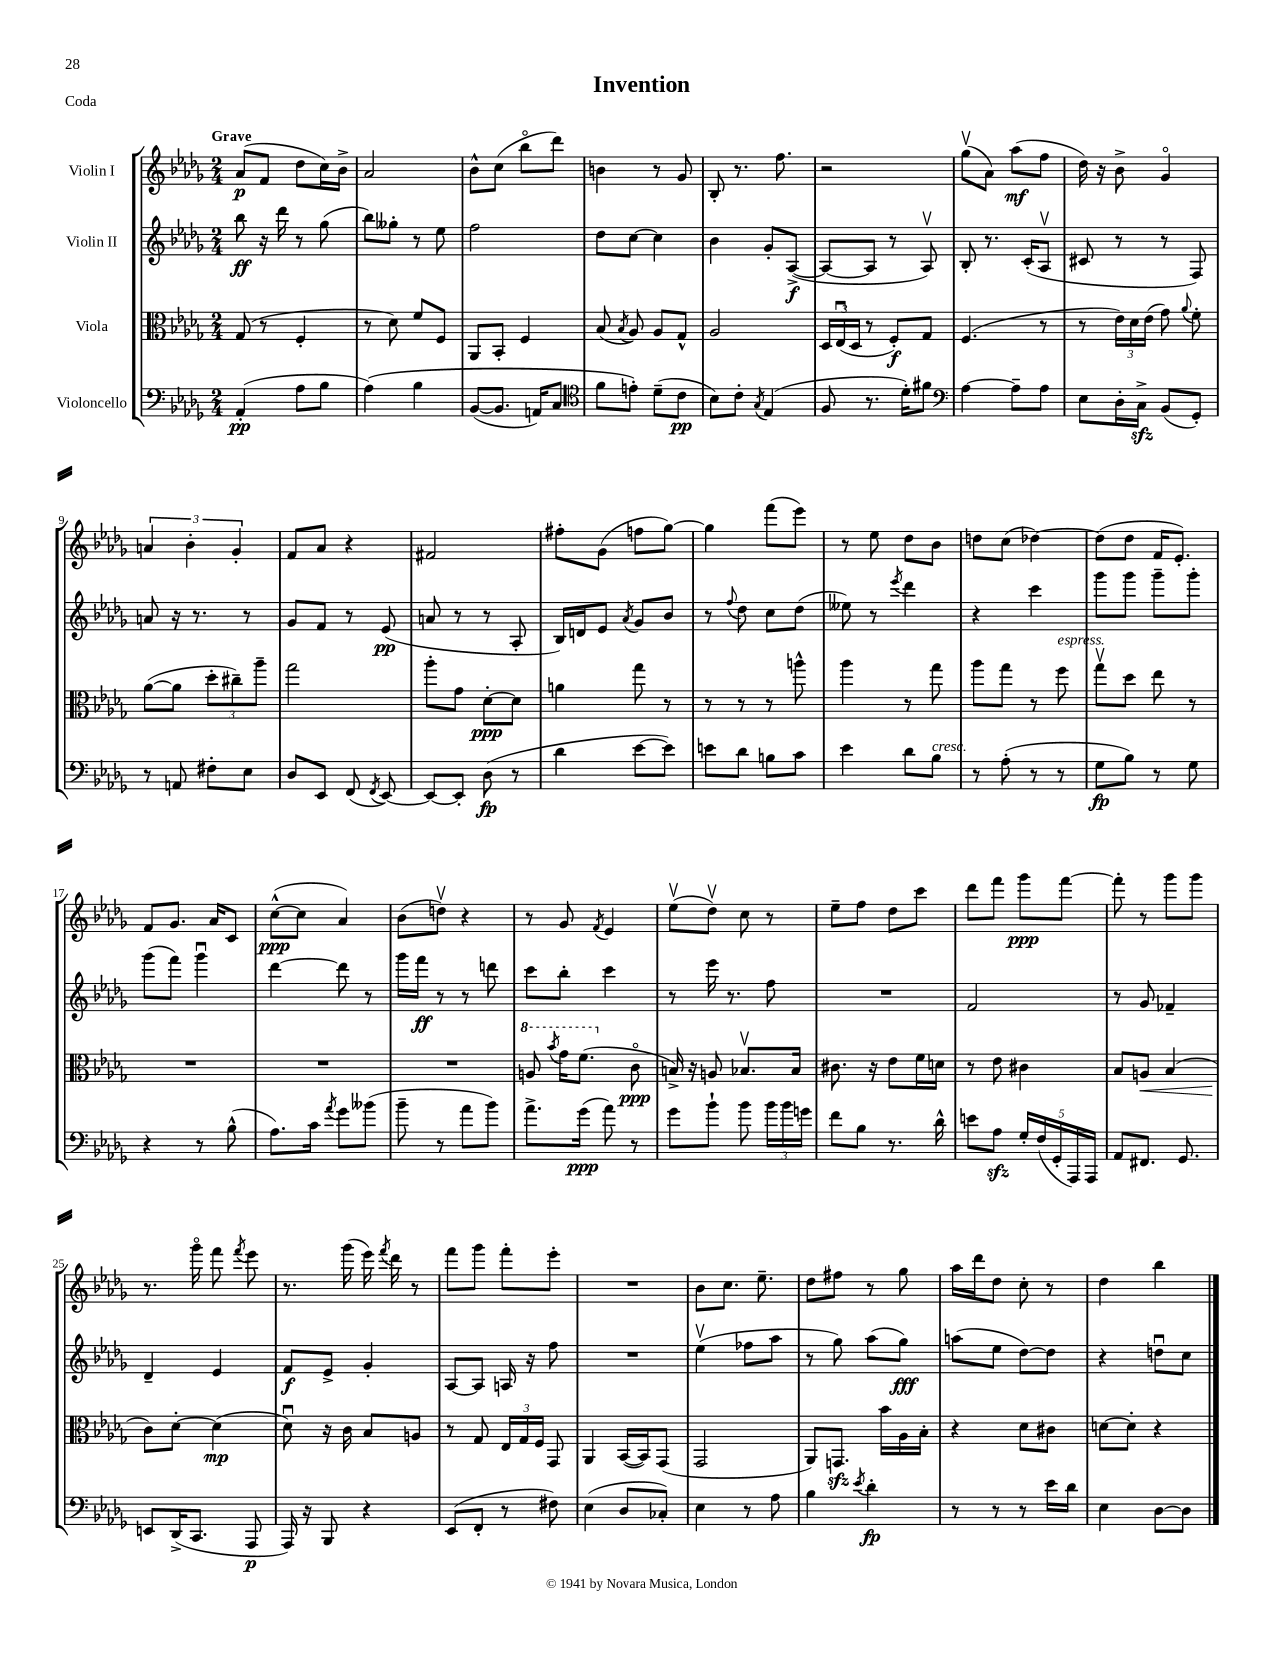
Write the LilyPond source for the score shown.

\header { title = "Invention" piece = "Coda" }
<<
\new StaffGroup <<
\new Staff = "s0" \with { instrumentName = "Violin I" } {
    \clef treble \key des \major \numericTimeSignature \time 2/4 \tempo "Grave"
    \autoBeamOff aes'8[\p( f'8] des''8[ c''16) bes'16]-> |
    aes'2 |
    bes'8[-^ c''8]( bes''8[\flageolet des'''8]) |
    b'4 r8 ges'8 |
    bes8-. r8. f''8. |
    r2 |
    ges''8[\upbow( aes'8]) aes''8[\mf( f''8] |
    des''16) r16 bes'8-> ges'4\flageolet |
    \tuplet 3/2 { a'4 bes'4-. ges'4-. } |
    f'8[ aes'8] r4 |
    fis'2 |
    fis''8[-. ges'8]( f''8[ ges''8]~) |
    ges''4 f'''8[( ees'''8]) |
    r8 ees''8 des''8[ bes'8] |
    d''8[ c''8]( des''4~) |
    des''8[( des''8] f'16[ ees'8.]-.) |
    f'8[ ges'8.] aes'16[ c'8] |
    c''8[~-^\ppp( c''8] aes'4) |
    bes'8[( d''8]\upbow) r4 |
    r8 ges'8 \acciaccatura { f'8 } ees'4 |
    ees''8[\upbow( des''8]\upbow) c''8 r8 |
    ees''8[-- f''8] des''8[ c'''8] |
    des'''8[ f'''8] ges'''8[\ppp f'''8]~ |
    f'''8-. r8 ges'''8[ ges'''8] |
    r8. ges'''16\flageolet f'''8 \acciaccatura { f'''8 } ees'''8 |
    r8. ges'''16( ees'''16) \acciaccatura { f'''8 } des'''16 r8 |
    f'''8[ ges'''8] f'''8[-. ees'''8]-. |
    R2 |
    bes'8[ c''8.] ees''8.-- |
    des''8[ fis''8] r8 ges''8 |
    aes''16[ des'''16 des''8] c''8-. r8 |
    des''4 bes''4 \bar "|." |
}
\new Staff = "s1" \with { instrumentName = "Violin II" } {
    \clef treble \key des \major \numericTimeSignature \time 2/4
    \autoBeamOff bes''8\ff r16 des'''16 r8 ges''8( |
    bes''8[) geses''8]-. r8 ees''8 |
    f''2 |
    des''8[ c''8]~ c''4 |
    bes'4 ges'8[-. aes8]~->\f( |
    aes8[~ aes8] r8 aes8\upbow) |
    bes8-. r8. c'16[-.( aes8]\upbow |
    cis'8 r8 r8 f8) |
    a'8 r16 r8. r8 |
    ges'8[ f'8] r8 ees'8\pp( |
    a'8 r8 r8 aes8-. |
    bes16[) d'16 ees'8] \acciaccatura { aes'8 } ges'8[ bes'8] |
    r8 \appoggiatura { f''8 } des''8 c''8[ des''8]( |
    eeses''8) r8 \acciaccatura { ees'''8 } des'''4 |
    r4 c'''4 |
    ges'''8[ ges'''8] ges'''8[-- ges'''8]-. |
    ges'''8[( f'''8]) ges'''4\downbow |
    des'''4~ des'''8 r8 |
    ges'''16[ f'''16]\ff r8 r8 d'''8 |
    c'''8[ bes''8]-. c'''4 |
    r8 ees'''16 r8. f''8 |
    R2 |
    f'2 |
    r8 ges'8 fes'4-- |
    des'4-- ees'4 |
    f'8[\f ees'8]-> ges'4-. |
    aes8[~ aes8] a16 r16 f''8 |
    R2 |
    ees''4\upbow( fes''8[ aes''8] |
    r8 ges''8) aes''8[( ges''8]\fff) |
    a''8[( ees''8] des''8[~) des''8] |
    r4 d''8[\downbow c''8] \bar "|." |
}
\new Staff = "s2" \with { instrumentName = "Viola" } {
    \clef alto \key des \major \numericTimeSignature \time 2/4
    \autoBeamOff ges8( r8 f4-. |
    r8 des'8) f'8[ f8] |
    aes,8[ bes,8]-. f4 |
    bes8( \acciaccatura { bes8 } aes8) aes8[ ges8]-^ |
    aes2 |
    \tuplet 3/2 { des16[ ees16\downbow( des16] } r8 f8[-.\f) ges8] |
    f4.( r8 |
    r8 \tuplet 3/2 { ees'16[) des'16 ees'16]( } ges'8) \appoggiatura { aes'8 } f'8-. |
    aes'8[~( aes'8] \tuplet 3/2 { des''8[-. cis''8--) aes''8]-- } |
    ges''2 |
    aes''8[-. ges'8] des'8[~-.\ppp des'8] |
    a'4 ges''8 r8 |
    r8 r8 r8 a''8-^ |
    aes''4 r8 ges''8 |
    aes''8[ ges''8] r8 f''8^\markup { \italic "espress." } |
    ges''8[\upbow des''8] ees''8 r8 |
    R2 |
    R2 |
    R2 |
    \ottava #1 a'8 \acciaccatura { bes''8 } ges''16[ f''8.]( \ottava #0 c'8\flageolet\ppp |
    b16->) r16 a8 bes8.[\upbow bes16] |
    cis'8. r16 ees'8[ f'16 d'16] |
    r8 ees'8 cis'4 |
    bes8[ a8]\< bes4( |
    c'8[\!) des'8]~-. des'4\mp( |
    des'8\downbow) r16 c'16 bes8[ a8] |
    r8 ges8 \tuplet 3/2 { ees16[ ges16 f16] } ges,8 |
    aes,4 bes,16[~( bes,16) ges,8]( |
    ges,2 |
    aes,8[) g,8.]\sfz bes'16[ aes16 bes16]-. |
    r4 des'8[ cis'8] |
    d'8[~ d'8]-. r4 \bar "|." |
}
\new Staff = "s3" \with { instrumentName = "Violoncello" } {
    \clef bass \key des \major \numericTimeSignature \time 2/4
    \autoBeamOff aes,4-.\pp( aes8[ bes8] |
    aes4)\( bes4 |
    bes,8[~( bes,8.] a,16[) c8] |
    \clef tenor f'8[ e'8]-.\) des'8[--( c'8]\pp |
    bes8[) c'8]-. \acciaccatura { ges8 } ees4( |
    f8 r8. des'16[-.) fis'8] |
    \clef bass aes4~ aes8[-- aes8] |
    ees8[ des16-. c16]->\sfz bes,8[( ges,8]-.) |
    r8 a,8 fis8[-. ees8] |
    des8[ ees,8] f,8( \acciaccatura { f,8 } ees,8~) |
    ees,8[~ ees,8]-. des8\fp( r8 |
    des'4 ees'8[~ ees'8]) |
    e'8[ des'8] b8[ c'8] |
    ees'4 des'8[ bes8]^\markup { \italic "cresc." } |
    r8 aes8-.( r8 r8 |
    ges8[\fp bes8]) r8 ges8 |
    r4 r8 bes8-^( |
    aes8.[) c'16] \acciaccatura { aes'8 } ges'8[ beses'8]( |
    bes'8-- r8 aes'8[ bes'8]) |
    aes'8.[-> ges'16]\ppp( aes'8) r8 |
    ges'8[ bes'8]-! bes'8 \tuplet 3/2 { bes'16[ bes'16 g'16] } |
    f'8[ bes8] r8. des'16-^ |
    e'8[ aes8]\sfz \tuplet 5/4 { ges16[-. f16( ges,16-. aes,,16) aes,,16] } |
    aes,8[ fis,8.] ges,8. |
    e,8[ des,16->( c,8.] aes,,8\p |
    aes,,16) r16 bes,,8 r4 |
    ees,8[( f,8]-. r8 fis8) |
    ees4( des8[ ces8]-.) |
    ees4 r8 aes8 |
    bes4 \acciaccatura { ees'8 } des'4-.\fp |
    r8 r8 r8 ees'16[ des'16] |
    ees4 des8[~ des8] \bar "|." |
}
>>
>>
